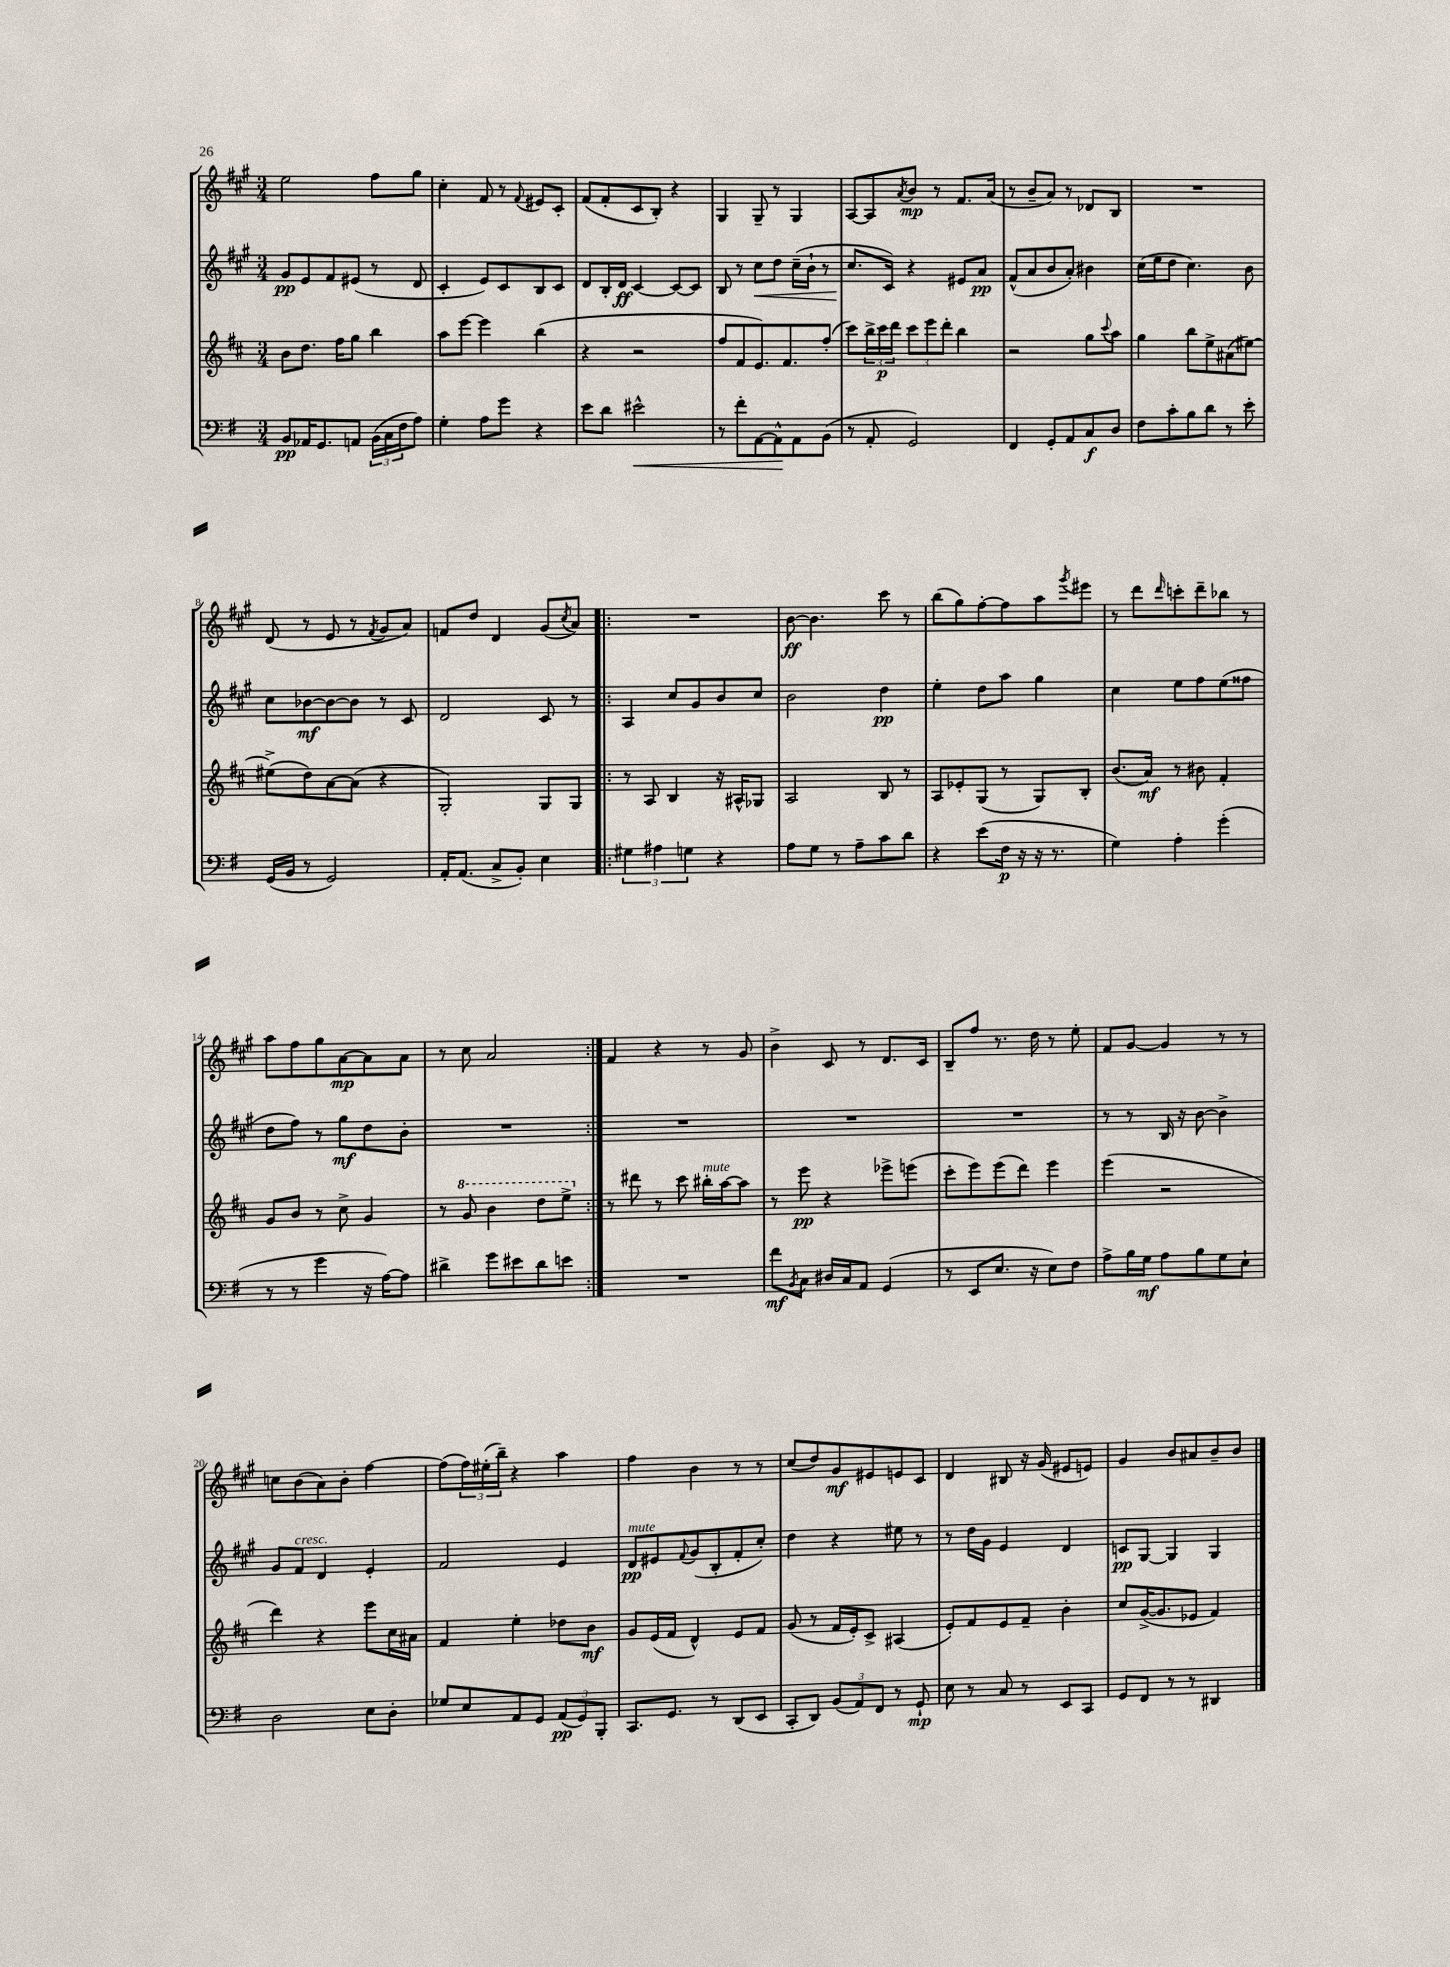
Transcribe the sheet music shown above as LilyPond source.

<<
\new StaffGroup <<
\new Staff = "s0" {
    \clef treble \key a \major \numericTimeSignature \time 3/4
    e''2 fis''8 gis''8 |
    cis''4-. fis'8 r8 \appoggiatura { fis'8 } eis'8 cis'8-. |
    fis'8( fis'8-. cis'8 b8-.) r4 |
    gis4 gis8-- r8 gis4 |
    a8~ a8 \acciaccatura { a'8 } b'8\mp r8 fis'8. a'16( |
    r8 b'8-- a'8) r8 des'8 b8 |
    R2. |
    d'8( r8 e'8 r8 \acciaccatura { fis'8 } gis'8 a'8) |
    f'8 d''8 d'4 gis'8( \acciaccatura { cis''8 } a'8) |
    \repeat volta 2 { R2. |
    b'8~\ff b'4. cis'''8 r8 |
    b''8( gis''8) fis''8~-. fis''8 a''8 \acciaccatura { gis'''8 } eis'''8 |
    r8 d'''8 \grace { d'''16 } c'''8-. d'''8-- bes''8 r8 |
    a''8 fis''8 gis''8 a'8~\mp a'8 a'8 |
    r8 cis''8 a'2 | }
    fis'4 r4 r8 gis'8 |
    b'4-> cis'8 r8 d'8. cis'16 |
    b8-- fis''8 r8. d''16 r8 e''8-. |
    fis'8 gis'8~ gis'4 r8 r8 |
    c''8 b'8( a'8) b'8-. fis''4~ |
    fis''8( \tuplet 3/2 { fis''16) eis''16-.( b''16--) } r4 a''4 |
    fis''4 b'4 r8 r8 |
    cis''8( d''8) gis'8\mf eis'8 e'8 cis'8 |
    d'4 bis8 r16 gis'16( eis'8 e'8) |
    gis'4 b'8 ais'8 b'8-- b'8 \bar "|." |
}
\new Staff = "s1" {
    \clef treble \key a \major \numericTimeSignature \time 3/4
    gis'8\pp e'8 fis'8 eis'8( r8 d'8 |
    cis'4-. e'8) cis'8 b8 cis'8 |
    d'8 b16-. d'16\ff cis'4~ cis'8~ cis'8 |
    b8 r8 cis''8\< d''8 cis''16--( b'16-! r8 |
    cis''8.\! cis'16) r4 eis'8 a'8\pp |
    fis'8-^( a'8 b'8 a'8-.) bis'4 |
    cis''16( e''16 d''8 cis''4.) b'8 |
    cis''8 bes'8~\mf bes'8~ bes'8 r8 cis'8 |
    d'2 cis'8 r8 |
    \repeat volta 2 { a4 cis''8 gis'8 b'8 cis''8 |
    b'2 d''4\pp |
    e''4-. d''8 a''8 gis''4 |
    cis''4 e''8 fis''8 e''8( fisis''8 |
    d''8 fis''8) r8 gis''8\mf d''8 b'8-. |
    R2. | }
    R2. |
    R2. |
    R2. |
    r8 r8 b16 r16 b'8~ b'4-> |
    gis'8 fis'8^\markup { \italic "cresc." } d'4 e'4-. |
    fis'2 e'4 |
    d'8\pp^\markup { \italic "mute" } eis'8 \appoggiatura { fis'8 } gis'8( b8-. fis'8-. cis''8-.) |
    d''4 r4 eis''8 r8 |
    r8 d''16 gis'16 e'4 d'4 |
    c'8\pp gis8~ gis4 gis4 \bar "|." |
}
\new Staff = "s2" {
    \clef treble \key d \major \numericTimeSignature \time 3/4
    b'8 d''8. fis''16 g''8 b''4 |
    a''8 e'''8~ e'''4 b''4( |
    r4 r2 |
    fis''8 fis'8 e'8.) fis'8. fis''8-.( |
    cis'''8) \tuplet 3/2 { b''16-> cis'''16\p d'''16 } \tuplet 3/2 { cis'''8 e'''8 d'''8-. } b''4 |
    r2 g''8 \appoggiatura { cis'''8 } a''8 |
    g''4 b''8 e''8-> ais'8( eis''8~) |
    eis''8->( d''8) a'8~ a'8( r4 |
    g2-.) g8 g8 |
    \repeat volta 2 { r8 a8 b4 r16 ais16-^ ges8 |
    a2 b8 r8 |
    a8 ees'8-. g8( r8 g8) b8-. |
    b'8.( a'16\mf) r8 bis'8 fis'4-. |
    g'8 b'8 r8 cis''8-> g'4 |
    r8 \ottava #1 g''8 b''4 d'''8 e'''8-> \ottava #0 | }
    r8 dis'''8 r8 cis'''8 bis''16-.^\markup { \italic "mute" } a''16~ a''8 |
    r8 e'''8\pp r4 ees'''8-> e'''8( |
    cis'''8-. e'''8) e'''8( d'''8) e'''4 |
    e'''4( r2 |
    d'''4) r4 e'''8 cis''16 ais'16 |
    fis'4 e''4-. des''8 b'8\mf |
    g'8 e'16( fis'16 d'4-^) e'8 fis'8 |
    g'8( r8 fis'16 e'16-.) cis'8-> ais4( |
    e'8-.) fis'8 e'8 fis'8-- b'4-. |
    cis''8 g'16~->( g'8. ees'8 fis'4) \bar "|." |
}
\new Staff = "s3" {
    \clef bass \key g \major \numericTimeSignature \time 3/4
    b,8\pp aes,16 g,8. a,8 \tuplet 3/2 { b,16( c16 fis16 } a8) |
    g4-. a8 g'8 r4 |
    e'8 d'8 eis'2-^\< |
    r8 fis'8-. a,8~ a,8-^\! a,8 b,8( |
    r8 a,8-. g,2) |
    fis,4 g,8-. a,8 c8\f d8 |
    fis8 c'8-. b8 d'8 r8 e'8-. |
    g,16( b,16 r8 g,2) |
    a,16-. a,8.( c8-> b,8-.) e4 |
    \repeat volta 2 { \tuplet 3/2 { gis4 ais4 g4 } r4 |
    a8 g8 r8 a8-- c'8 d'8 |
    r4 e'8( fis16\p r16 r16 r8. |
    g4) a4-. g'4-.( |
    r8 r8 g'4 r16 a16~) a8 |
    dis'4-> g'8 eis'8 dis'8 e'8 | }
    R2. |
    fis'8\mf \acciaccatura { b,8 } c8 dis16 c16 a,8 g,4( |
    r8 e,8 e8. r16 e8) fis8 |
    a8-> b16 g16\mf a8 b8 g8 e8-! |
    d2 e8 d8-. |
    ges8 e8 a,8 g,8 \tuplet 3/2 { a,8\pp( g,8) b,,8-. } |
    c,8. g,8. r8 d,8( e,8 |
    c,8-. d,8) \tuplet 3/2 { b,8( a,8) fis,8 } r8 g,8-!\mp |
    e8 r8 c8 r8 e,8 c,8 |
    g,8 fis,8 r8 r8 dis,4 \bar "|." |
}
>>
>>
